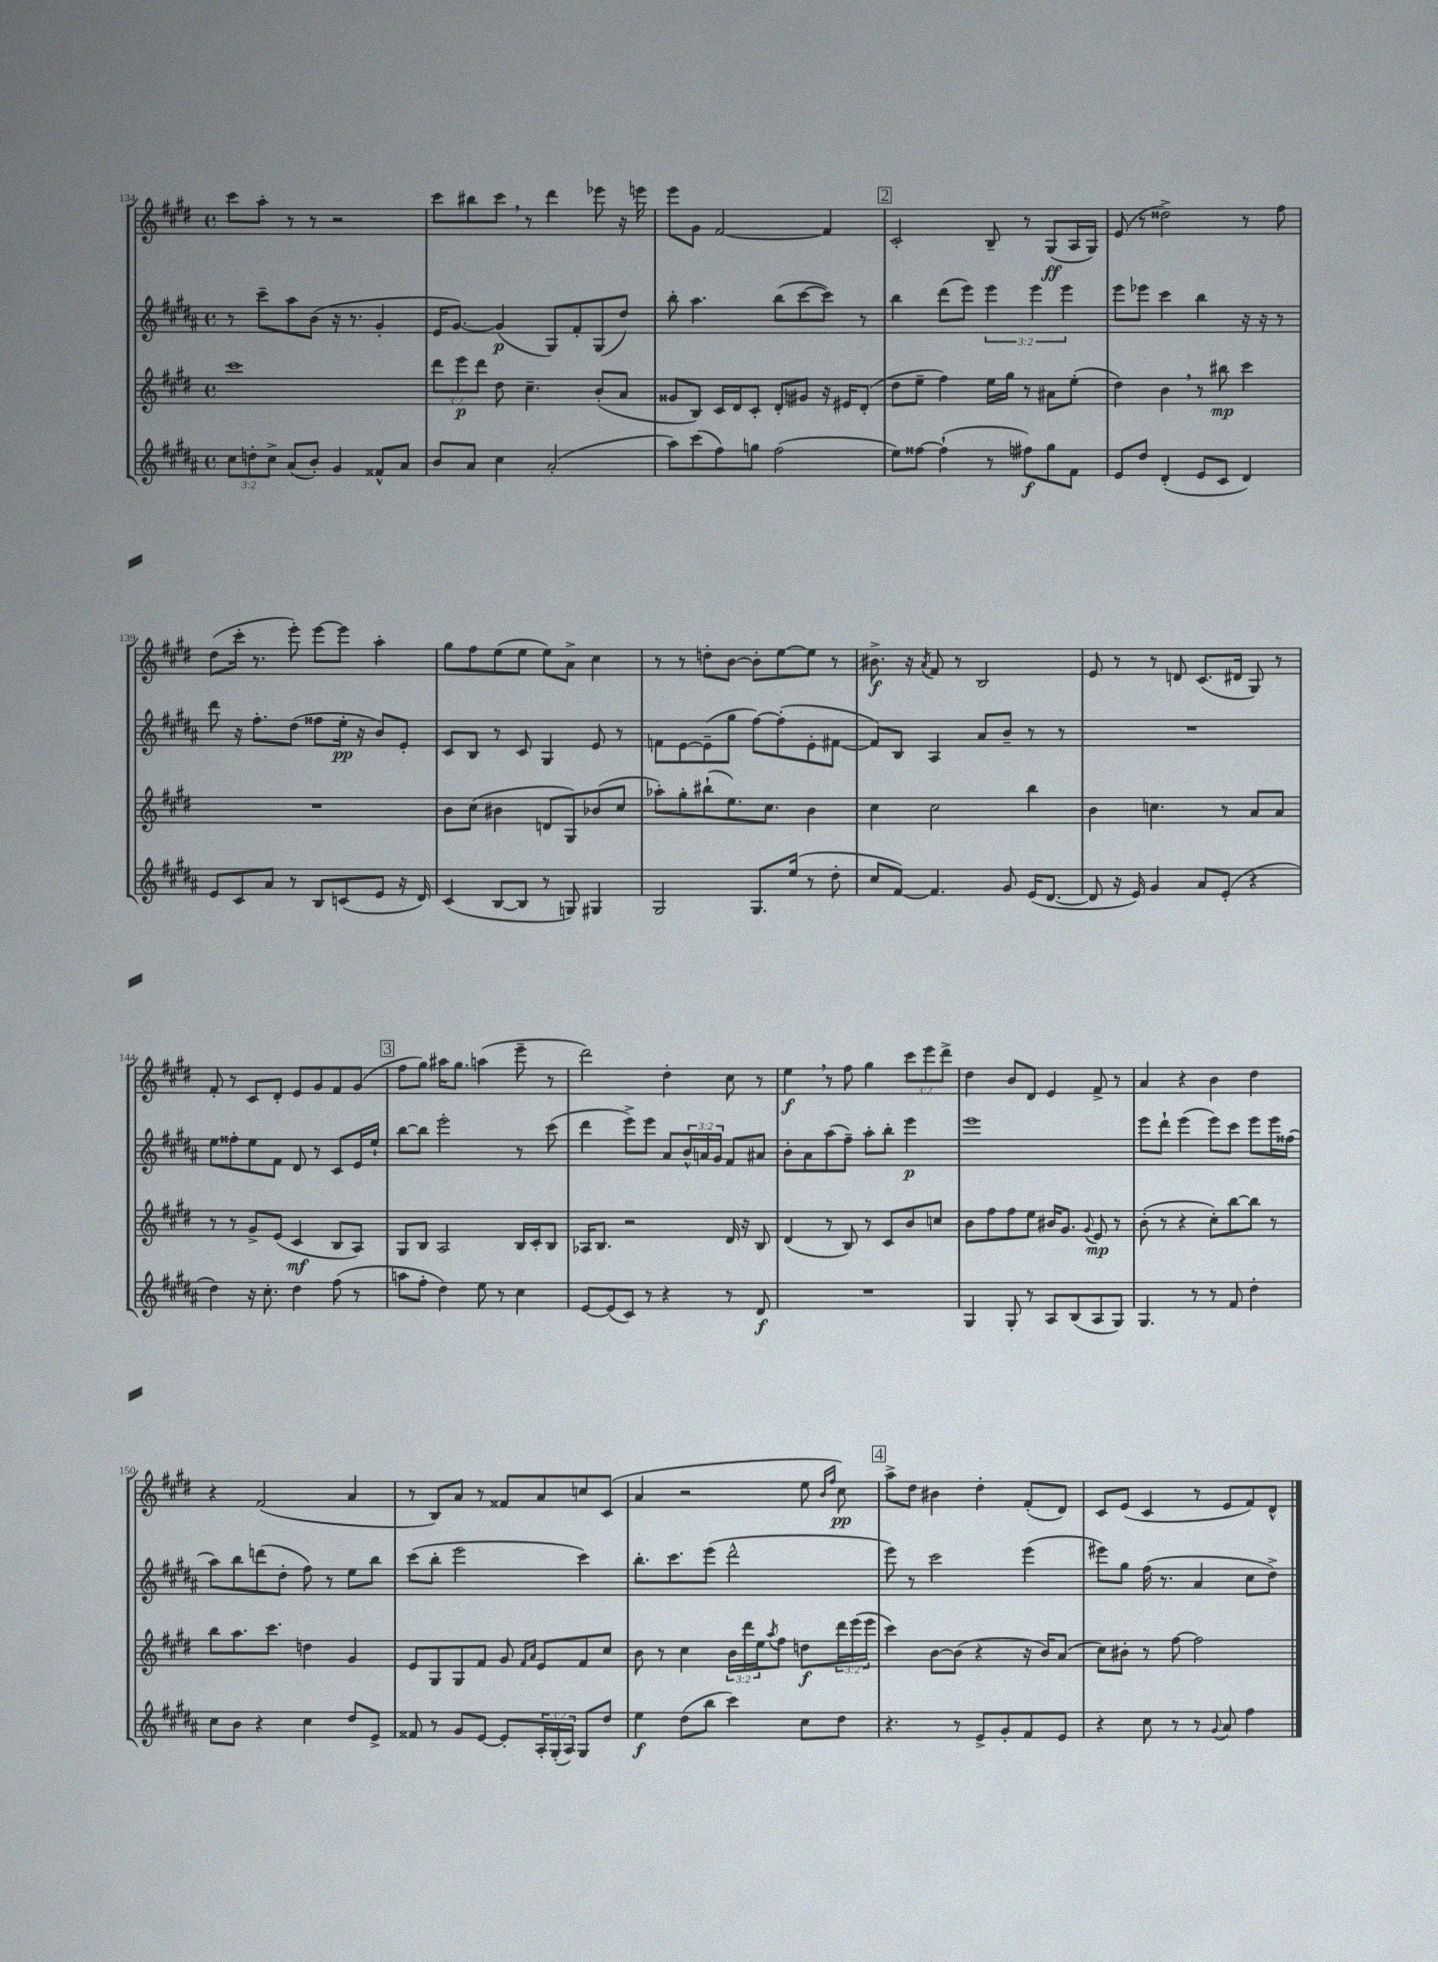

**kern	**dynam	**kern	**dynam	**kern	**dynam	**kern	**dynam
*part4	*part4	*part3	*part3	*part2	*part2	*part1	*part1
*staff4	*staff4	*staff3	*staff3	*staff2	*staff2	*staff1	*staff1
*clefG2	*	*clefG2	*	*clefG2	*	*clefG2	*
*k[f#c#g#d#a#]	*	*k[f#c#g#d#]	*	*k[f#c#g#d#a#]	*	*k[f#c#g#d#]	*
*M4/4	*	*M4/4	*	*M4/4	*	*M4/4	*
*met(c)	*	*met(c)	*	*met(c)	*	*met(c)	*
=134	=134	=134	=134	=134	=134	=134	=134
12cc#\L	.	1ccc#	.	8r	.	8ccc#\L	.
12ddn'\	.	.	.	.	.	.	.
.	.	.	.	8ccc#~\L	.	8aa'\J	.
12cc#^\J	.	.	.	.	.	.	.
(8a#/L	.	.	.	8aa#\	.	8r	.
8b'/J)	.	.	.	(8b\J	.	8r	.
4g#/	.	.	.	16r	.	2r	.
.	.	.	.	8.r	.	.	.
8f##X^^/L	.	.	.	4g#'/	.	.	.
8a#/J	.	.	.	.	.	.	.
=135	=135	=135	=135	=135	=135	=135	=135
8b/L	.	12ddd#\L	.	16e/KL	.	8ccc#\L	.
.	.	.	.	[8.g#/J)	.	.	.
.	.	12eee\	p	.	.	.	.
8a#/J	.	.	.	.	.	8bb#X\	.
.	.	12ddd#\J	.	.	.	.	.
4cc#\	.	8dd#\	.	(4g#/]	p	8ccc#,\J	.
.	.	4.cc#~\	.	.	.	8r	.
(2a#'/	.	.	.	8G#/L)	.	4ddd#\	.
.	.	.	.	8f#'/	.	.	.
.	.	(8b'/L	.	(8G#/	.	8eee-X\	.
.	.	8a/J	.	8dd#/J)	.	16r	.
.	.	.	.	.	.	16eeen\	.
=136	=136	=136	=136	=136	=136	=136	=136
8aa#\L)	.	8g##X/L	.	8bb'\	.	8eee\L	.
(8ccc#\	.	8B/J)	.	4.aa#\	.	8g#\J	.
8ff#\)	.	16c#/LL	.	.	.	[2f#/	.
.	.	16d#/J	.	.	.	.	.
8ggn\J	.	8c#'/J	.	.	.	.	.
(2ff#\	.	8d#'/L	.	(8bb\L	.	.	.
.	.	8g#X/J	.	[8ccc#\	.	.	.
.	.	16r	.	8ccc#\J])	.	4f#/]	.
.	.	16e#X/KL	.	.	.	.	.
.	.	(8d#'/J	.	8r	.	.	.
!!LO:REH:place=s1:t=2
=137	=137	=137	=137	=137	=137	=137	=137
8ee\L)	.	8dd#\L	.	4bb\	.	2c#'/	.
[8ff##X\J	.	8ee~\J	.	.	.	.	.
(4ff##`\]	.	4ff#\)	.	(8ddd#\L	.	.	.
.	.	.	.	8eee\J)	.	.	.
8r	.	16ee\LL	.	6eee\	.	8B~/	.
.	.	16gg#\JJ	.	.	.	.	.
8ff#X\L)	f	8r	.	.	.	8r	.
.	.	.	.	6eee\	.	.	.
8gg#\	.	8a#X\L	.	.	.	(8G#/L	ff
.	.	.	.	6eee\	.	.	.
8f#\J	.	(8ee'\J	.	.	.	16A/L	.
.	.	.	.	.	.	16G#/JJ)	.
=138	=138	=138	=138	=138	=138	=138	=138
8e/L	.	4dd#\)	.	8eee\L	.	(8e/	.
8dd#/J	.	.	.	8eee-X\J	.	8r	.
(4d#'/	.	4b,\	.	4ccc#\	.	2dd##X^\)	.
8e/L	.	8r	.	4bb\	.	.	.
8c#/J	.	8bb#X\	mp	.	.	.	.
4d#/)	.	4ccc#\	.	16r	.	8r	.
.	.	.	.	16r	.	.	.
.	.	.	.	8r	.	8ff#\	.
!!LO:LB:g=z
=139	=139	=139	=139	=139	=139	=139	=139
8e/L	.	1r	.	8ddd#\	.	(8dd#\L	.
8c#/	.	.	.	16r	.	16ccc#'\Jk	.
.	.	.	.	8.ff#'\L	.	8.r	.
8a#/J	.	.	.	.	.	.	.
8r	.	.	.	(8dd#\J	.	8eee'\)	.
8B/L	.	.	.	8ff##X\L	.	[8eee\L	.
(8cn/	.	.	.	16ee'\Jk	pp	8eee\J]	.
.	.	.	.	16r	.	.	.
8e/J	.	.	.	8b/L)	.	4aa'\	.
16r	.	.	.	8e'/J	.	.	.
16d#/)	.	.	.	.	.	.	.
=140	=140	=140	=140	=140	=140	=140	=140
(4c#/	.	8b\L	.	8c#/L	.	8gg#\L	.
.	.	(8cc#\J	.	8B/J	.	8ff#\	.
[8B/L	.	4b#X\	.	8r	.	(8ee\	.
8B/J]	.	.	.	8c#/	.	8ee\J	.
8r	.	8dn/L	.	4G#/	.	8ee\L)	.
8Gn/)	.	8G#/)	.	.	.	8a^\J	.
4G#X/	.	(8b-X/	.	8e/	.	4cc#\	.
.	.	8cc#/J	.	8r	.	.	.
=141	=141	=141	=141	=141	=141	=141	=141
2G#/	.	8aa-X'\L)	.	8fn\L	.	8r	.
.	.	8gg#'\	.	[8e\	.	8r	.
.	.	(8bb#X`\	.	(8e~\]	.	8ddn'\L	.
.	.	8.ee\)	.	8gg#\J	.	[8b\J	.
8.G#/L	.	.	.	[8ff#\L)	.	8b'\L]	.
.	.	8.cc#\J	.	.	.	.	.
.	.	.	.	(8ff#'\]	.	[8ee\	.
(16ee/Jk	.	.	.	.	.	.	.
8r	.	4b\	.	8e'\	.	8ee\J]	.
8dd#'\	.	.	.	[8f#X\J	.	8r	.
=142	=142	=142	=142	=142	=142	=142	=142
8cc#/L	.	4cc#\	.	8f#/L])	.	8.b#X^\	f
[8f#/J)	.	.	.	8B/J	.	.	.
.	.	.	.	.	.	16r	.
.	.	.	.	.	.	8qa/	.
4.f#/]	.	2cc#\	.	4A#/	.	8f#/	.
.	.	.	.	.	.	8r	.
.	.	.	.	8a#/L	.	2B/	.
8g#/	.	.	.	8b~/J	.	.	.
(16e/KL	.	4bb\	.	8r	.	.	.
[8.d#/J	.	.	.	.	.	.	.
.	.	.	.	8r	.	.	.
=143	=143	=143	=143	=143	=143	=143	=143
8d#/]	.	4b\	.	1r	.	8e/	.
16r	.	.	.	.	.	8r	.
16e/)	.	.	.	.	.	.	.
4g#/	.	4.ccn\	.	.	.	8r	.
.	.	.	.	.	.	8dn/	.
8a#/L	.	.	.	.	.	(8.c#/L	.
(8e'/J	.	8r	.	.	.	.	.
.	.	.	.	.	.	16d#X/Jk	.
4r	.	8a/L	.	.	.	8G#/)	.
.	.	8a/J	.	.	.	8r	.
!!LO:LB:g=z
=144	=144	=144	=144	=144	=144	=144	=144
4dd#\)	.	8r	.	8ee\L	.	8f#'/	.
.	.	8r	.	8ff##X'\	.	8r	.
16r	.	8g#^/L	.	8ee\	.	8c#/L	.
8.cc#'\	.	.	.	.	.	.	.
.	.	(8e/J	.	8f#\J	.	8d#'/J	.
4dd#\	.	4c#/	mf	8d#/	.	8e/L	.
.	.	.	.	8r	.	8g#/	.
(8ff#\	.	8B/L	.	8c#/L	.	8f#/	.
8r	.	8A/J)	.	16e/L	.	(8g#/J	.
.	.	.	.	16ee`/JJ	.	.	.
!!LO:REH:place=s1:t=3
=145	=145	=145	=145	=145	=145	=145	=145
8aan\L	.	8G#/L	.	[8bb\L	.	8ff#\L	.
8ff#'\J	.	8B/J	.	8bb\J]	.	8gg#\J)	.
4dd#\)	.	2A/	.	2eee'\	.	16aa#X\KL	.
.	.	.	.	.	.	8.gg#\J	.
8ee\	.	.	.	.	.	(4aan\	.
8r	.	.	.	.	.	.	.
4cc#\	.	16B/LL	.	8r	.	8eee~\	.
.	.	16c#'/J	.	.	.	.	.
.	.	8B/J	.	(8ccc#\	.	8r	.
=146	=146	=146	=146	=146	=146	=146	=146
[8e/L	.	16A-X/KL	.	4ddd#\	.	2ddd#\)	.
.	.	8.B/J	.	.	.	.	.
(8e/]	.	.	.	.	.	.	.
8c#/J)	.	2r	.	8eee^\L)	.	.	.
8r	.	.	.	8eee\J	.	.	.
4r	.	.	.	8a#/L	.	4dd#'\	.
.	.	.	.	24b^^/L	.	.	.
.	.	.	.	24an/	.	.	.
.	.	.	.	24g#/JJ	.	.	.
8r	.	16d#/	.	8f#/L	.	8cc#\	.
.	.	16r	.	.	.	.	.
8d#/	f	8B/	.	8a#X/J	.	8r	.
=147	=147	=147	=147	=147	=147	=147	=147
1r	.	(4d#/	.	8b'\L	.	4ee,\	f
.	.	.	.	8a#\	.	.	.
.	.	8r	.	(8aa#\	.	8r	.
.	.	8B/)	.	8ff#~\J)	.	8ff#\	.
.	.	8r	.	8aa#'\L	.	4gg#\	.
.	.	8c#/L	.	8bb'\J	.	.	.
.	.	8b/	.	4eee\	p	12ccc#\L	.
.	.	.	.	.	.	12eee\	.
.	.	8ccn/J	.	.	.	.	.
.	.	.	.	.	.	12ddd#^\J	.
=148	=148	=148	=148	=148	=148	=148	=148
4G#/	.	8b\L	.	1eee	.	4dd#\	.
.	.	8ff#\	.	.	.	.	.
8G#'/	.	8ff#\	.	.	.	8b/L	.
8r	.	8ee\J	.	.	.	8d#/J	.
8A#/L	.	16b#X/KL	.	.	.	4e/	.
.	.	8.g#/J	.	.	.	.	.
(8B/	.	.	.	.	.	.	.
.	.	8qqg#/	.	.	.	.	.
8A#/	.	8e/	mp	.	.	8f#^/	.
8G#/J)	.	8r	.	.	.	8r	.
=149	=149	=149	=149	=149	=149	=149	=149
4.G#/	.	(8b'\	.	8eee\L	.	4a/	.
.	.	8r	.	8ddd#`\J	.	.	.
.	.	4r	.	(4eee\	.	4r	.
8r	.	.	.	.	.	.	.
8r	.	8cc#'\L)	.	8eee\L)	.	4b\	.
8f#/	.	[8bb\	.	8ccc#\J	.	.	.
4dd#'\	.	8bb\J]	.	8eee\L	.	4dd#\	.
.	.	8r	.	16eee\L	.	.	.
.	.	.	.	(16ff##X\JJ	.	.	.
!!LO:LB:g=z
=150	=150	=150	=150	=150	=150	=150	=150
8cc#\L	.	8bb\L	.	8aa#\L)	.	4r	.
8b\J	.	8.aa\	.	8bb\	.	.	.
4r	.	.	.	(8dddn\	.	(2f#/	.
.	.	8.ccc#\J	.	.	.	.	.
.	.	.	.	8dd#'\J	.	.	.
4cc#\	.	4ddn\	.	8ff#\)	.	.	.
.	.	.	.	8r	.	.	.
8dd#/L	.	4g#/	.	8ee\L	.	4a/	.
8e^/J	.	.	.	8bb\J	.	.	.
=151	=151	=151	=151	=151	=151	=151	=151
8f##X/	.	8e/L	.	(8ccc#\L	.	8r	.
8r	.	8G#/	.	8bb'\J	.	8B/L)	.
8g#/L	.	8G#/	.	2eee\	.	8a/J	.
[8e/J	.	8f#/J	.	.	.	8r	.
8e'/L]	.	8g#/	.	.	.	8f##X/L	.
.	.	16qqf#/LL	.	.	.	.	.
.	.	16qqa/JJ	.	.	.	.	.
24A#'/L	.	8e/L	.	.	.	8a/	.
(24G#'/	.	.	.	.	.	.	.
24A#/JJ)	.	.	.	.	.	.	.
8G#/L	.	8f#/	.	4ccc#\)	.	8ccn/	.
8dd#/J	.	8cc#/J	.	.	.	(8c#/J	.
=152	=152	=152	=152	=152	=152	=152	=152
4ee\	f	8b\	.	8.bb'\L	.	4a/	.
.	.	8r	.	.	.	.	.
.	.	.	.	8.ccc#\	.	.	.
(8dd#\L	.	4cc#\	.	.	.	2r	.
8bb\J	.	.	.	(8eee\J	.	.	.
4ccc#\)	.	24b\LL	.	2ddd#^^\	.	.	.
.	.	24ddd#\	.	.	.	.	.
.	.	24ee\J	.	.	.	.	.
.	.	8qaa/	.	.	.	.	.
.	.	8ff#\J	.	.	.	.	.
8cc#\L	.	8ddn\L	f	.	.	8ee\	.
.	.	.	.	.	.	16qqb/LL	.
.	.	.	.	.	.	16qqff#/JJ	.
8dd#\J	.	24ddd#\L	.	.	.	8cc#\)	pp
.	.	(24eee\	.	.	.	.	.
.	.	24eee\JJ	.	.	.	.	.
!!LO:REH:place=s1:t=4
=153	=153	=153	=153	=153	=153	=153	=153
4.r	.	4ccc#\)	.	8eee\)	.	8aa^\L	.
.	.	.	.	8r	.	8dd#\J	.
.	.	[8b\L	.	2ccc#\	.	4b#X\	.
8r	.	(8b\J]	.	.	.	.	.
8e^/L	.	4r	.	.	.	4dd#'\	.
8g#'/	.	.	.	.	.	.	.
8f#/	.	16r	.	(4eee\	.	(8f#'/L	.
.	.	16b/KL)	.	.	.	.	.
8e/J	.	(8a/J	.	.	.	8d#/J)	.
=154	=154	=154	=154	=154	=154	=154	=154
4r	.	8cc#\L)	.	8eee#X\L)	.	8c#/L	.
.	.	8b#X'\J	.	8gg#\J	.	(8e/J	.
8cc#\	.	8r	.	(16ff#\	.	4c#/	.
.	.	.	.	8.r	.	.	.
8r	.	[8ff#\	.	.	.	.	.
8r	.	2ff#\]	.	4a#/	.	8r	.
8qqg#/	.	.	.	.	.	.	.
8a#/	.	.	.	.	.	8e/L	.
4ff#\	.	.	.	8cc#\L	.	8f#/)	.
.	.	.	.	8dd#^\J)	.	8d#^^/J	.
==	==	==	==	==	==	==	==
*-	*-	*-	*-	*-	*-	*-	*-
